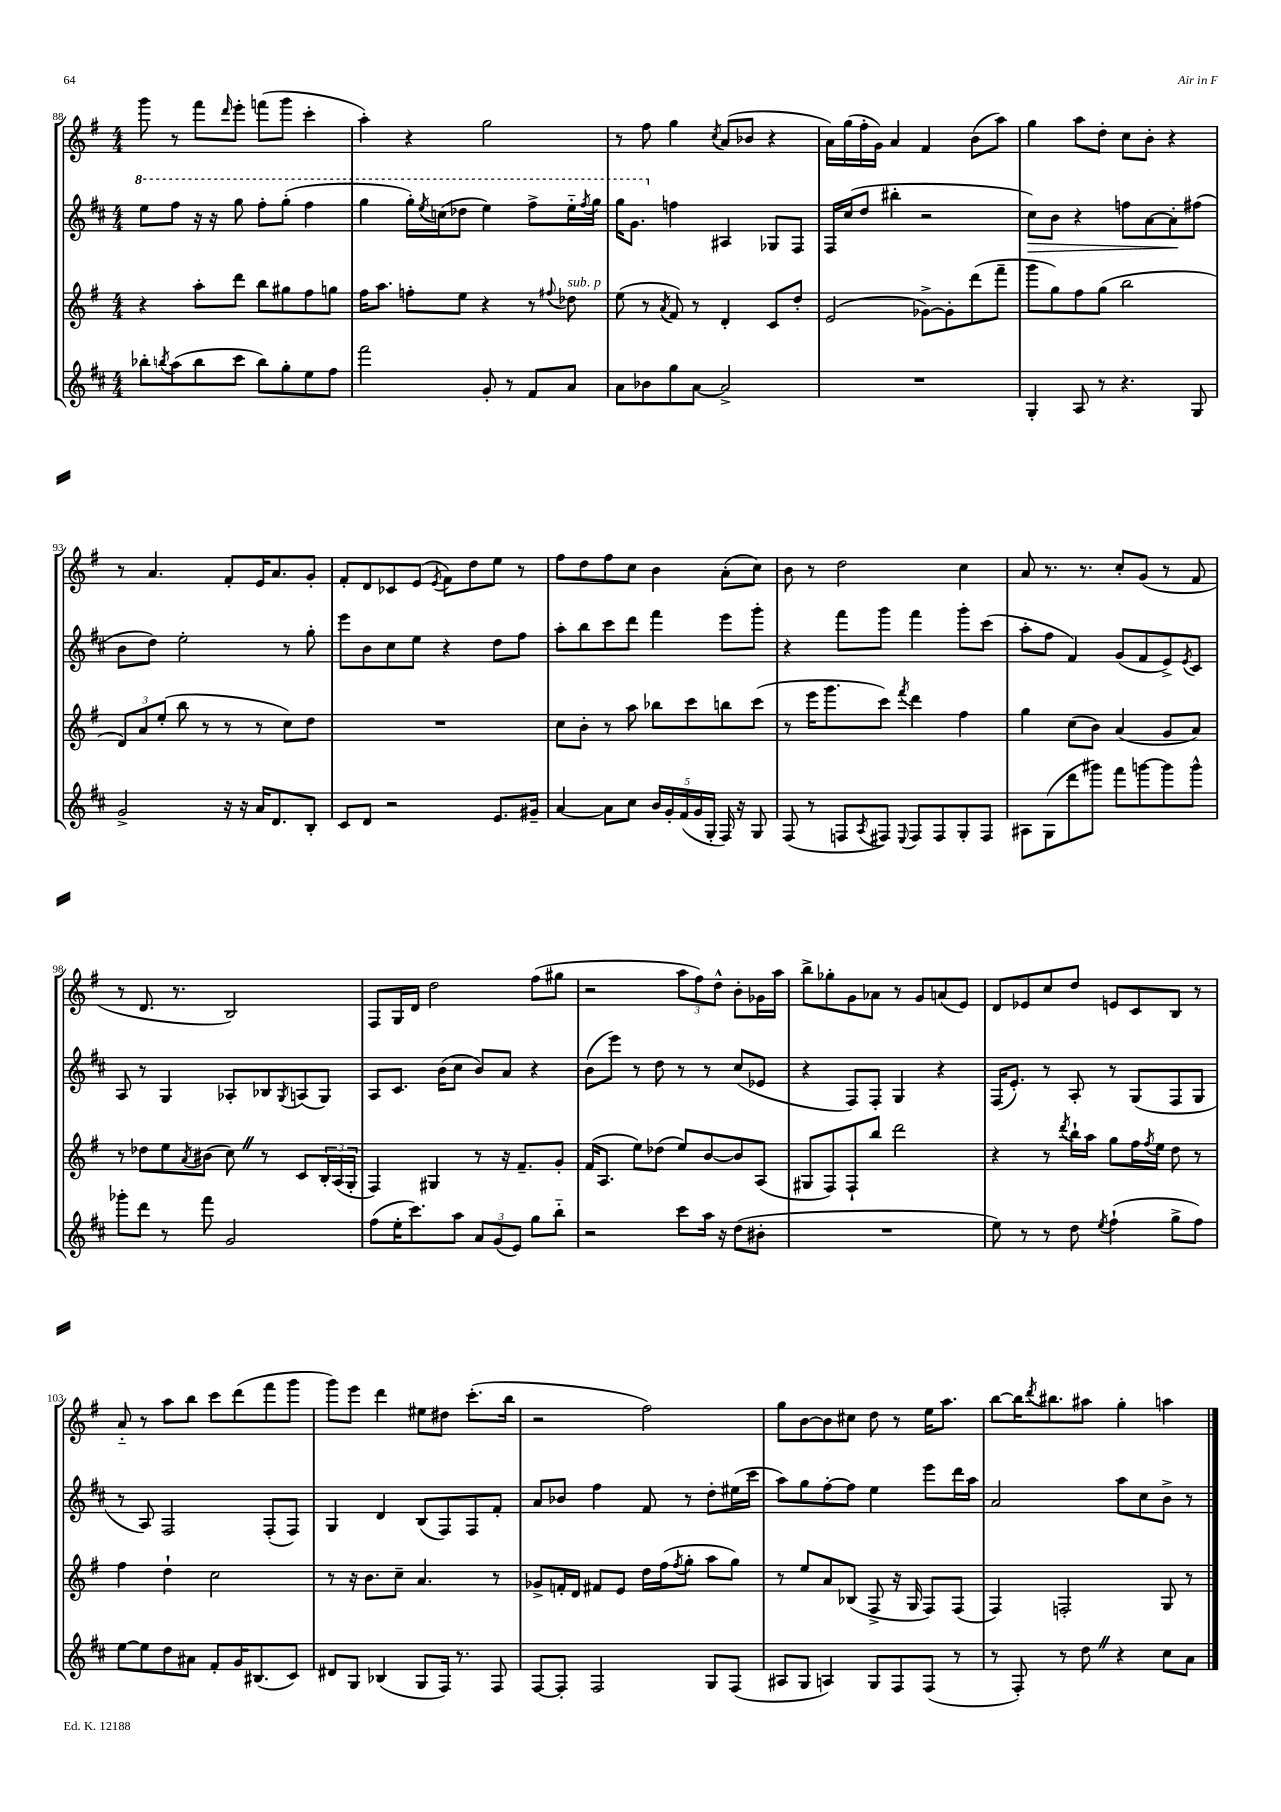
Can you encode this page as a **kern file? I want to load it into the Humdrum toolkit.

**kern	**kern	**kern	**kern
*staff4	*staff3	*staff2	*staff1
*clefG2	*clefG2	*clefG2	*clefG2
*k[f#c#]	*k[f#]	*k[f#c#]	*k[f#]
*M4/4	*M4/4	*M4/4	*M4/4
8bb-'	4r	8eee	8ggg
8qbb	.	.	.
(8aa	.	8fff#	8r
8bb	8aa'	16r	8fff#
.	.	16r	.
.	.	.	16qqddd
8ccc#	8ddd	8ggg	8eee'
8bb)	8bb	8fff#'	(8fff
8gg'	8gg#	(8ggg'	8ggg
8ee	8ff#	4fff#	4ccc'
8ff#	8gg	.	.
=	=	=	=
2fff#	16ff#	4ggg	4aa')
.	8.aa	.	.
.	8ff'	16ggg')	4r
.	.	8qeee	.
.	.	(16ccc	.
.	8ee	8ddd-	.
8g'	4r	4eee)	2gg
8r	.	.	.
8f#	8r	8fff#^	.
.	8qqff#	.	.
8a	8dd-	16eee'~	.
.	.	8qfff#	.
.	.	16ggg	.
=	=	=	=
8a	(8ee	16ggg	8r
.	.	8.gg	.
8b-	8r	.	8ff#
.	8qa	.	.
8gg	8f#)	4ff	4gg
[8a	8r	.	.
.	.	.	8qcc
2a^]	4d'	4A#	(8a
.	.	.	8b-
.	8c	8G-	4r
.	8dd'	8F#	.
=	=	=	=
1r	(2e	16F#	16a)
.	.	(16cc#	(16gg
.	.	8dd	16ff#'
.	.	.	16g)
.	.	4bb#'	4a
.	[8g-^)	2r	4f#
.	8g-']	.	.
.	(8ddd	.	(8b
.	8fff#~	.	8aa)
=	=	=	=
4G'	8ggg	8cc#)	4gg
.	8gg)	8b	.
8A	8ff#	4r	8aa
8r	(8gg	.	8dd'
4.r	2bb	8ff	8cc
.	.	[8a	8b'
.	.	8a']	4r
8G	.	(8ff#	.
=	=	=	=
2g^	12d)	8b	8r
.	12a	.	.
.	.	8dd)	4.a
.	(12ee'	.	.
.	8bb	2ee'	.
.	8r	.	.
16r	8r	.	8f#'
16r	.	.	.
16a	8r	.	16e
8.d	.	.	8.a
.	8cc)	8r	.
8B'	8dd	8gg'	8g'
=	=	=	=
8c#	1r	8eee	8f#'
8d	.	8b	8d
2r	.	8cc#	8c-
.	.	8ee	(8e
.	.	.	8qe
.	.	4r	8f#)
.	.	.	8dd
8.e	.	8dd	8ee
.	.	8ff#	8r
16g#~	.	.	.
=	=	=	=
[4a	8cc	8aa'	8ff#
.	8b'	8bb	8dd
8a]	8r	8ccc#	8ff#
8cc#	8aa	8ddd	8cc
20b	8bb-	4fff#	4b
20g'	.	.	.
(20f#	.	.	.
.	8ccc	.	.
20g	.	.	.
20G'	.	.	.
16F#)	8bb	8eee	(8a'
16r	.	.	.
8G	(8ccc	8ggg'	8cc)
=	=	=	=
(8F#	8r	4r	8b
8r	16eee	.	8r
.	8.ggg	.	.
8F	.	8fff#	2dd
8qA	.	.	.
8F#)	8ccc)	8ggg	.
8qqE	8qfff#	.	.
8F#	4ddd	4fff#	.
8F#	.	.	.
8G'	4ff#	8ggg'	4cc
8F#	.	(8ccc#	.
=	=	=	=
8A#	4gg	8aa'	8a
(8G	.	8ff#	8.r
8ddd	(8cc	4f#)	.
.	.	.	8.r
8ggg#)	8b)	.	.
8fff#	(4a	(8g	8cc'
[8ggg	.	8f#	(8g
8ggg]	8g	8e^)	8r
.	.	8qe	.
8ggg^^	8a)	8c#	8f#
=	=	=	=
8ggg-'	8r	8A	8r
8ddd	8dd-	8r	8.d
8r	8ee	4G	.
.	.	.	8.r
.	8qa	.	.
8fff#	(8b#	.	.
2g	8cc)	8A-'	2B)
.	8r	8B-	.
.	.	8qG	.
.	8c	(8A	.
.	24B'	8G)	.
.	(24A	.	.
.	24G'	.	.
=	=	=	=
(8ff#	4F#)	8A	8F#
16ee'	.	8.c#	16G
8.ccc#)	.	.	16d
.	4G#	.	2dd
.	.	(16b	.
8aa	.	8cc#	.
12a	8r	8b)	.
(12g	.	.	.
.	16r	8a	.
12e)	.	.	.
.	8.f#~	.	.
8gg	.	4r	(8ff#
8bb'~	8g'	.	8gg#
=	=	=	=
2r	(16f#	(8b	2r
.	8.A	.	.
.	.	8eee)	.
.	8ee)	8r	.
.	(8dd-	8dd	.
8ccc#	8ee)	8r	12aa
.	.	.	12ff#)
16aa	[8b	8r	.
.	.	.	12dd^^
16r	.	.	.
(8dd	8b]	(8cc#	8b'
8b#'	(8A	8e-	16g-
.	.	.	16aa
=	=	=	=
1r	8G#	4r	8bb^
.	8F#)	.	8gg-'
.	8F#`	8F#)	8g
.	8bb	8F#'	8a-
.	2ddd	4G	8r
.	.	.	8g
.	.	4r	(8a
.	.	.	8e)
=	=	=	=
8ee)	4r	(16F#	8d
.	.	8.e')	.
8r	.	.	8e-
8r	8r	8r	8cc
.	8qddd	.	.
8dd	16bb`	8A'	8dd
.	16aa	.	.
8qee	.	.	.
(4ff#`	8gg	8r	8e
.	16ff#	(8G	8c
.	8qff#	.	.
.	16ee	.	.
8gg^	8dd	8F#	8B
8ff#)	8r	8G	8r
=	=	=	=
[8ee	4ff#	8r	8a'~
8ee]	.	8A)	8r
8dd	4dd`	2F#	8aa
8a#	.	.	8bb
8f#'	2cc	.	8ccc
16g	.	.	(8ddd
(8.B#	.	.	.
.	.	(8F#'	8fff#
8c#)	.	8F#)	8ggg
=	=	=	=
8d#	8r	4G	8ggg)
8G	16r	.	8eee
.	8.b	.	.
(4B-	.	4d	4ddd
.	8cc~	.	.
8G	4.a	(8B	8ee#
16F#)	.	8F#)	8dd#
8.r	.	.	.
.	.	8F#	(8.ccc'
8F#	8r	8f#'	.
.	.	.	16bb
=	=	=	=
[8F#	8g-^	8a	2r
8F#']	16f'	8b-	.
.	16d	.	.
2F#	8f#	4ff#	.
.	8e	.	.
.	16dd	8f#	2ff#)
.	(16ff#	.	.
.	8qff#	.	.
.	8gg'	8r	.
8G	8aa	8dd'	.
(8F#	8gg)	(16ee#	.
.	.	16ccc#	.
=	=	=	=
8A#	8r	8aa)	8gg
8G	8ee	8gg	[8b
4A)	8a	[8ff#'	8b]
.	(8B-	8ff#]	8cc#
8G	8F#^	4ee	8dd
8F#	16r	.	8r
.	16G	.	.
(8F#	8F#)	8eee	16ee
.	.	.	8.aa
8r	(8F#	16ddd	.
.	.	16aa	.
=	=	=	=
8r	4F#)	2a	[8bb
8F#')	.	.	16bb]
.	.	.	8qddd
.	.	.	8.bb#
8r	2F'	.	.
8dd	.	.	8aa#
4r	.	8aa	4gg'
.	.	8cc#	.
8cc#	8G	8b^	4aa
8a	8r	8r	.
==	==	==	==
*-	*-	*-	*-
